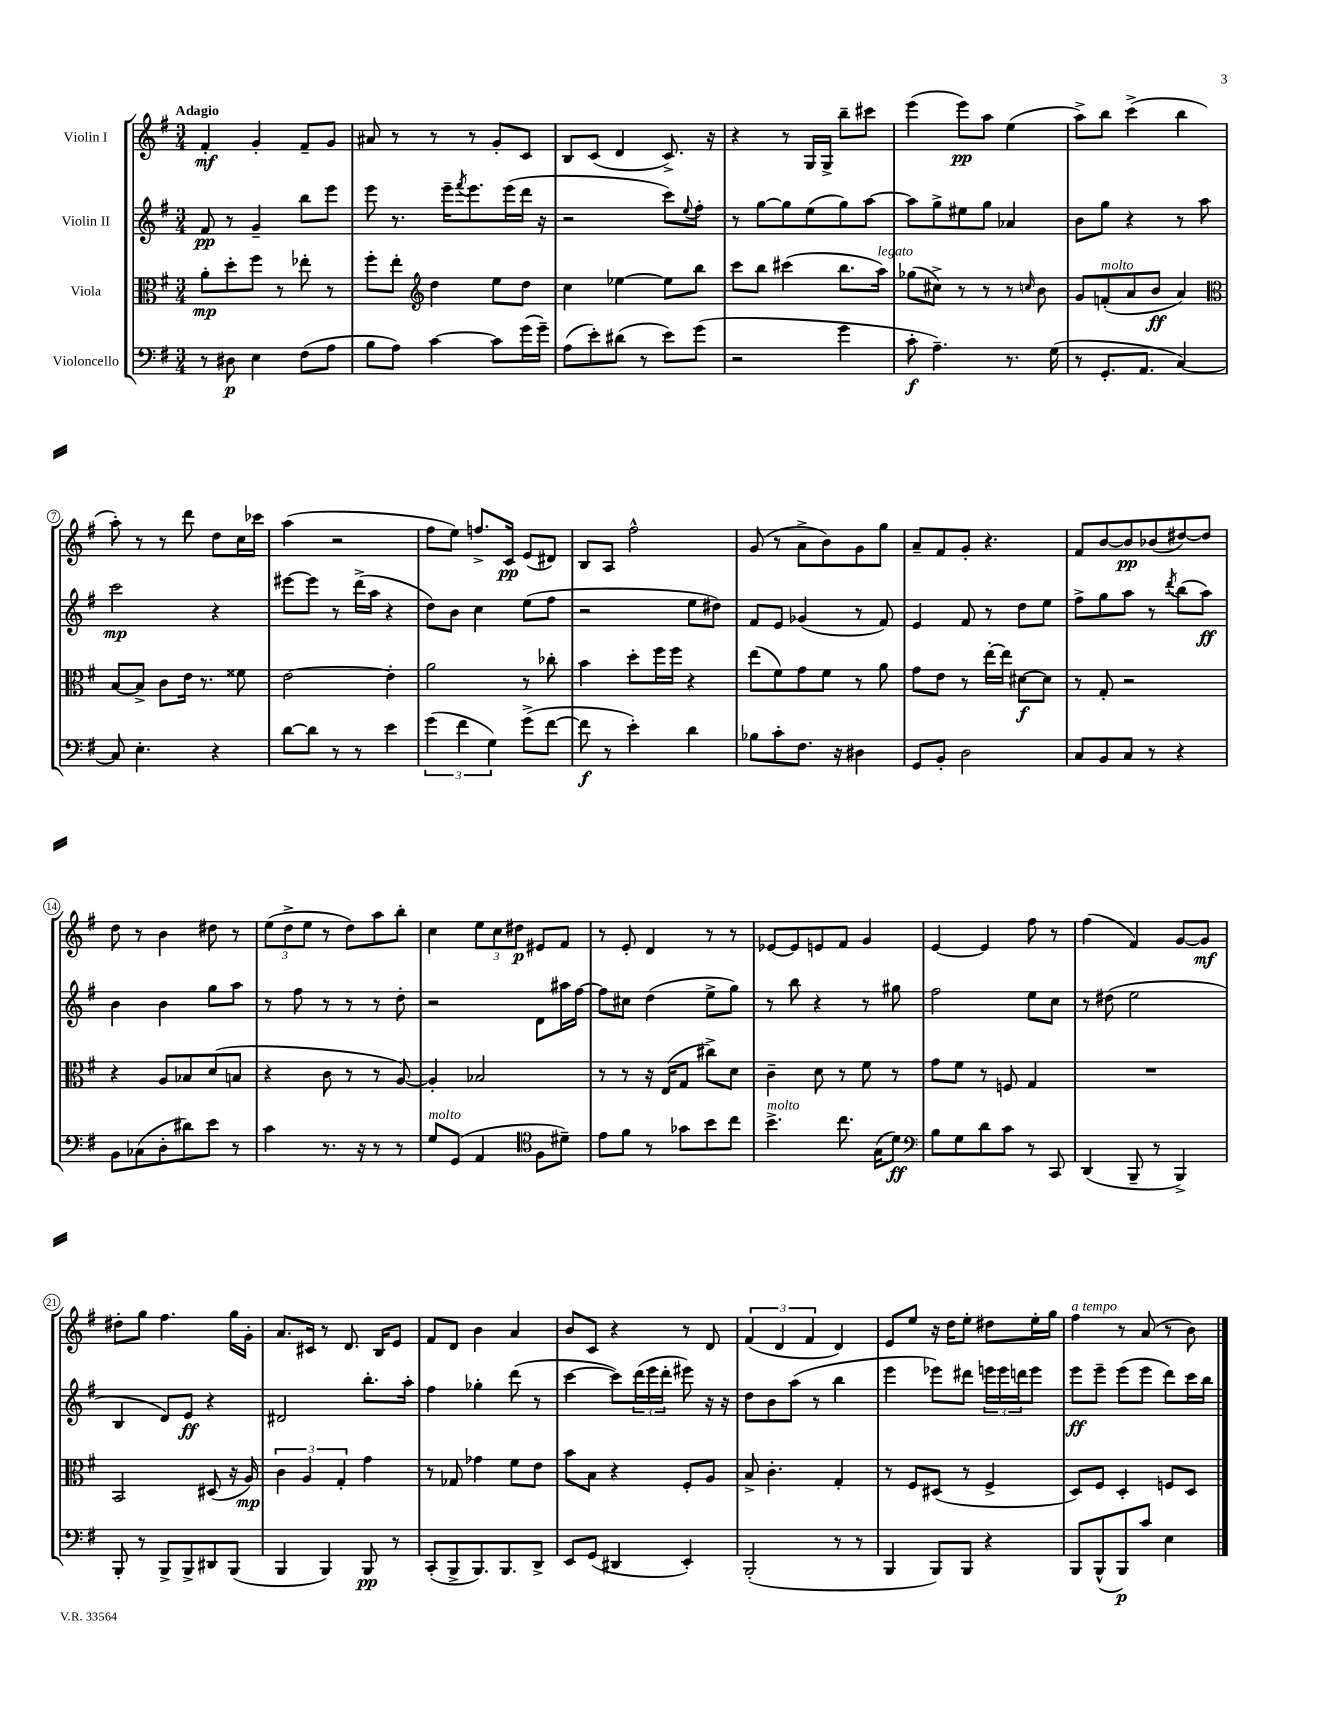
<<
\new StaffGroup <<
\new Staff = "s0" \with { instrumentName = "Violin I" } {
    \clef treble \key g \major \numericTimeSignature \time 3/4 \tempo "Adagio"
    fis'4-.\mf g'4-. fis'8-- g'8 |
    ais'8 r8 r8 r8 g'8-. c'8 |
    b8 c'8( d'4 c'8.->) r16 |
    r4 r8 g16 g16-> b''8-- cis'''8 |
    e'''4( e'''8\pp) a''8 e''4( |
    a''8->) b''8 c'''4->( b''4 |
    a''8-.) r8 r8 d'''8 d''8 c''16 ces'''16 |
    a''4( r2 |
    fis''8 e''8) f''8.-> c'16\pp e'8( dis'8) |
    b8 a8 fis''2-^ |
    g'8( r8 a'8-> b'8) g'8 g''8 |
    a'8-- fis'8 g'8-. r4. |
    fis'8 b'8~ b'8\pp bes'8( dis''8~) dis''8 |
    d''8 r8 b'4 dis''8 r8 |
    \tuplet 3/2 { e''8( d''8-> e''8 } r8 d''8) a''8 b''8-. |
    c''4 \tuplet 3/2 { e''8 c''8 dis''8\p } eis'8 fis'8 |
    r8 e'8-. d'4 r8 r8 |
    ees'8~ ees'8 e'8 fis'8 g'4 |
    e'4~ e'4 fis''8 r8 |
    fis''4( fis'4) g'8~ g'8\mf |
    dis''8-. g''8 fis''4. g''16 g'16-. |
    a'8. cis'16 r8 d'8. b16 e'8 |
    fis'8 d'8 b'4 a'4 |
    b'8 c'8 r4 r8 d'8 |
    \tuplet 3/2 { fis'4( d'4 fis'4 } d'4) |
    e'8 e''8 r16 d''16 e''8-. dis''8 e''16-. g''16 |
    fis''4^\markup { \italic "a tempo" } r8 a'8( r8 b'8) \bar "|." |
}
\new Staff = "s1" \with { instrumentName = "Violin II" } {
    \clef treble \key g \major \numericTimeSignature \time 3/4
    fis'8\pp r8 g'4-- b''8 e'''8 |
    e'''8 r8. e'''16-- \acciaccatura { fis'''8 } e'''8. e'''16( d'''16 r16 |
    r2 c'''8) \appoggiatura { e''8 } fis''8-. |
    r8 g''8~ g''8 e''8( g''8) a''8~ |
    a''8 g''8-> eis''8 g''8 aes'4 |
    b'8 g''8 r4 r8 a''8 |
    c'''2\mp r4 |
    eis'''8~ eis'''8 r8 d'''16->( a''16 r4 |
    d''8) b'8 c''4 e''8( fis''8 |
    r2 e''8 dis''8) |
    fis'8 e'8 ges'4( r8 fis'8) |
    e'4 fis'8 r8 d''8 e''8 |
    fis''8-> g''8 a''8 r8 \acciaccatura { d'''8 } b''8( a''8\ff) |
    b'4 b'4 g''8 a''8 |
    r8 fis''8 r8 r8 r8 d''8-. |
    r2 d'8 ais''16 fis''16~ |
    fis''8 cis''8 d''4( e''8-> g''8) |
    r8 b''8 r4 r8 gis''8 |
    fis''2 e''8 c''8 |
    r8 dis''8( e''2 |
    b4 d'8) e'8\ff r4 |
    dis'2 b''8.-. a''16-. |
    fis''4 ges''4-. d'''8( r8 |
    c'''4~ c'''8) \tuplet 3/2 { d'''16( e'''16 d'''16-. } eis'''8) r16 r16 |
    d''8 b'8 a''8( r8 b''4 |
    e'''4 ees'''8) dis'''8 \tuplet 3/2 { e'''16 e'''16 d'''16 } e'''8 |
    e'''8\ff e'''8-- e'''8( e'''8 d'''8) c'''16 b''16 \bar "|." |
}
\new Staff = "s2" \with { instrumentName = "Viola" } {
    \clef alto \key g \major \numericTimeSignature \time 3/4
    a'8-.\mp d''8-. fis''8 r8 ees''8-. r8 |
    fis''8-. e''8-. \clef treble d''4 e''8 d''8 |
    c''4 ees''4~ ees''8 b''8 |
    c'''8 b''8 cis'''4( b''8. a''16^\markup { \italic "legato" }) |
    ges''8( cis''8->) r8 r8 r8 \grace { c''16 } b'8 |
    g'8 f'8-.^\markup { \italic "molto" }( a'8 b'8\ff a'4) |
    \clef alto b8~ b8-> c'8 e'16 r8. fisis'8 |
    e'2~ e'4-. |
    a'2 r8 ces''8-. |
    b'4 d''8-. fis''16 fis''16 r4 |
    e''8( fis'8) g'8 fis'8 r8 a'8 |
    g'8 e'8 r8 e''16~-. e''16 dis'8~\f dis'8 |
    r8 g8-. r2 |
    r4 a8 bes8 d'8( b8 |
    r4 c'8 r8 r8 a8~) |
    a4-. bes2 |
    r8 r8 r16 e16( g8 cis''8->) d'8 |
    c'4-- d'8 r8 fis'8 r8 |
    g'8 fis'8 r8 f8 g4 |
    R2. |
    b,2 dis8( r16 a16\mp) |
    \tuplet 3/2 { c'4 a4 g4-. } g'4 |
    r8 ges8 ges'4 fis'8 e'8 |
    b'8 b8 r4 fis8-. a8 |
    b8-> c'4.-. g4-. |
    r8 fis8 dis8( r8 fis4-> |
    d8) fis8 d4-. f8 d8 \bar "|." |
}
\new Staff = "s3" \with { instrumentName = "Violoncello" } {
    \clef bass \key g \major \numericTimeSignature \time 3/4
    r8 dis8\p e4 fis8( a8 |
    b8 a8) c'4~ c'8 g'16( g'16--) |
    a8( e'8-.) dis'8( r8 e'8) g'8( |
    r2 g'4 |
    c'8-.\f a4.--) r8. g16( |
    r8 g,8.-. a,8. c4~) |
    c8 e4.-. r4 |
    d'8~ d'8 r8 r8 e'4 |
    \tuplet 3/2 { g'4( fis'4 g4) } g'8->( fis'8~ |
    fis'8\f r8 e'4-.) d'4 |
    bes8 c'8-. fis8. r16 dis4 |
    g,8 b,8-. d2 |
    c8 b,8 c8 r8 r4 |
    b,8 ces8( d8-. dis'8) e'8 r8 |
    c'4 r8. r16 r8 r8 |
    g8^\markup { \italic "molto" } g,8( a,4 \clef tenor fis8 dis'8--) |
    e'8 fis'8 r8 ges'8 b'8 c''8 |
    b'4.->^\markup { \italic "molto" } c''8. g16( d'8\ff) |
    \clef bass b8 g8 d'8 c'8 r8 c,8 |
    d,4( b,,8-- r8 b,,4->) |
    b,,8-. r8 b,,8-> b,,8-> dis,8 b,,8( |
    b,,4 b,,4) b,,8\pp r8 |
    c,8-.( b,,8-> b,,8.) b,,8. d,8-> |
    e,8 g,8( dis,4 e,4-.) |
    b,,2-.( r8 r8 |
    b,,4 b,,8) b,,8 r4 |
    b,,8 b,,8-^( b,,8\p) c'8 e4 \bar "|." |
}
>>
>>
\layout { \context { \Score \override BarNumber.stencil = #(make-stencil-circler 0.1 0.3 ly:text-interface::print) } }
